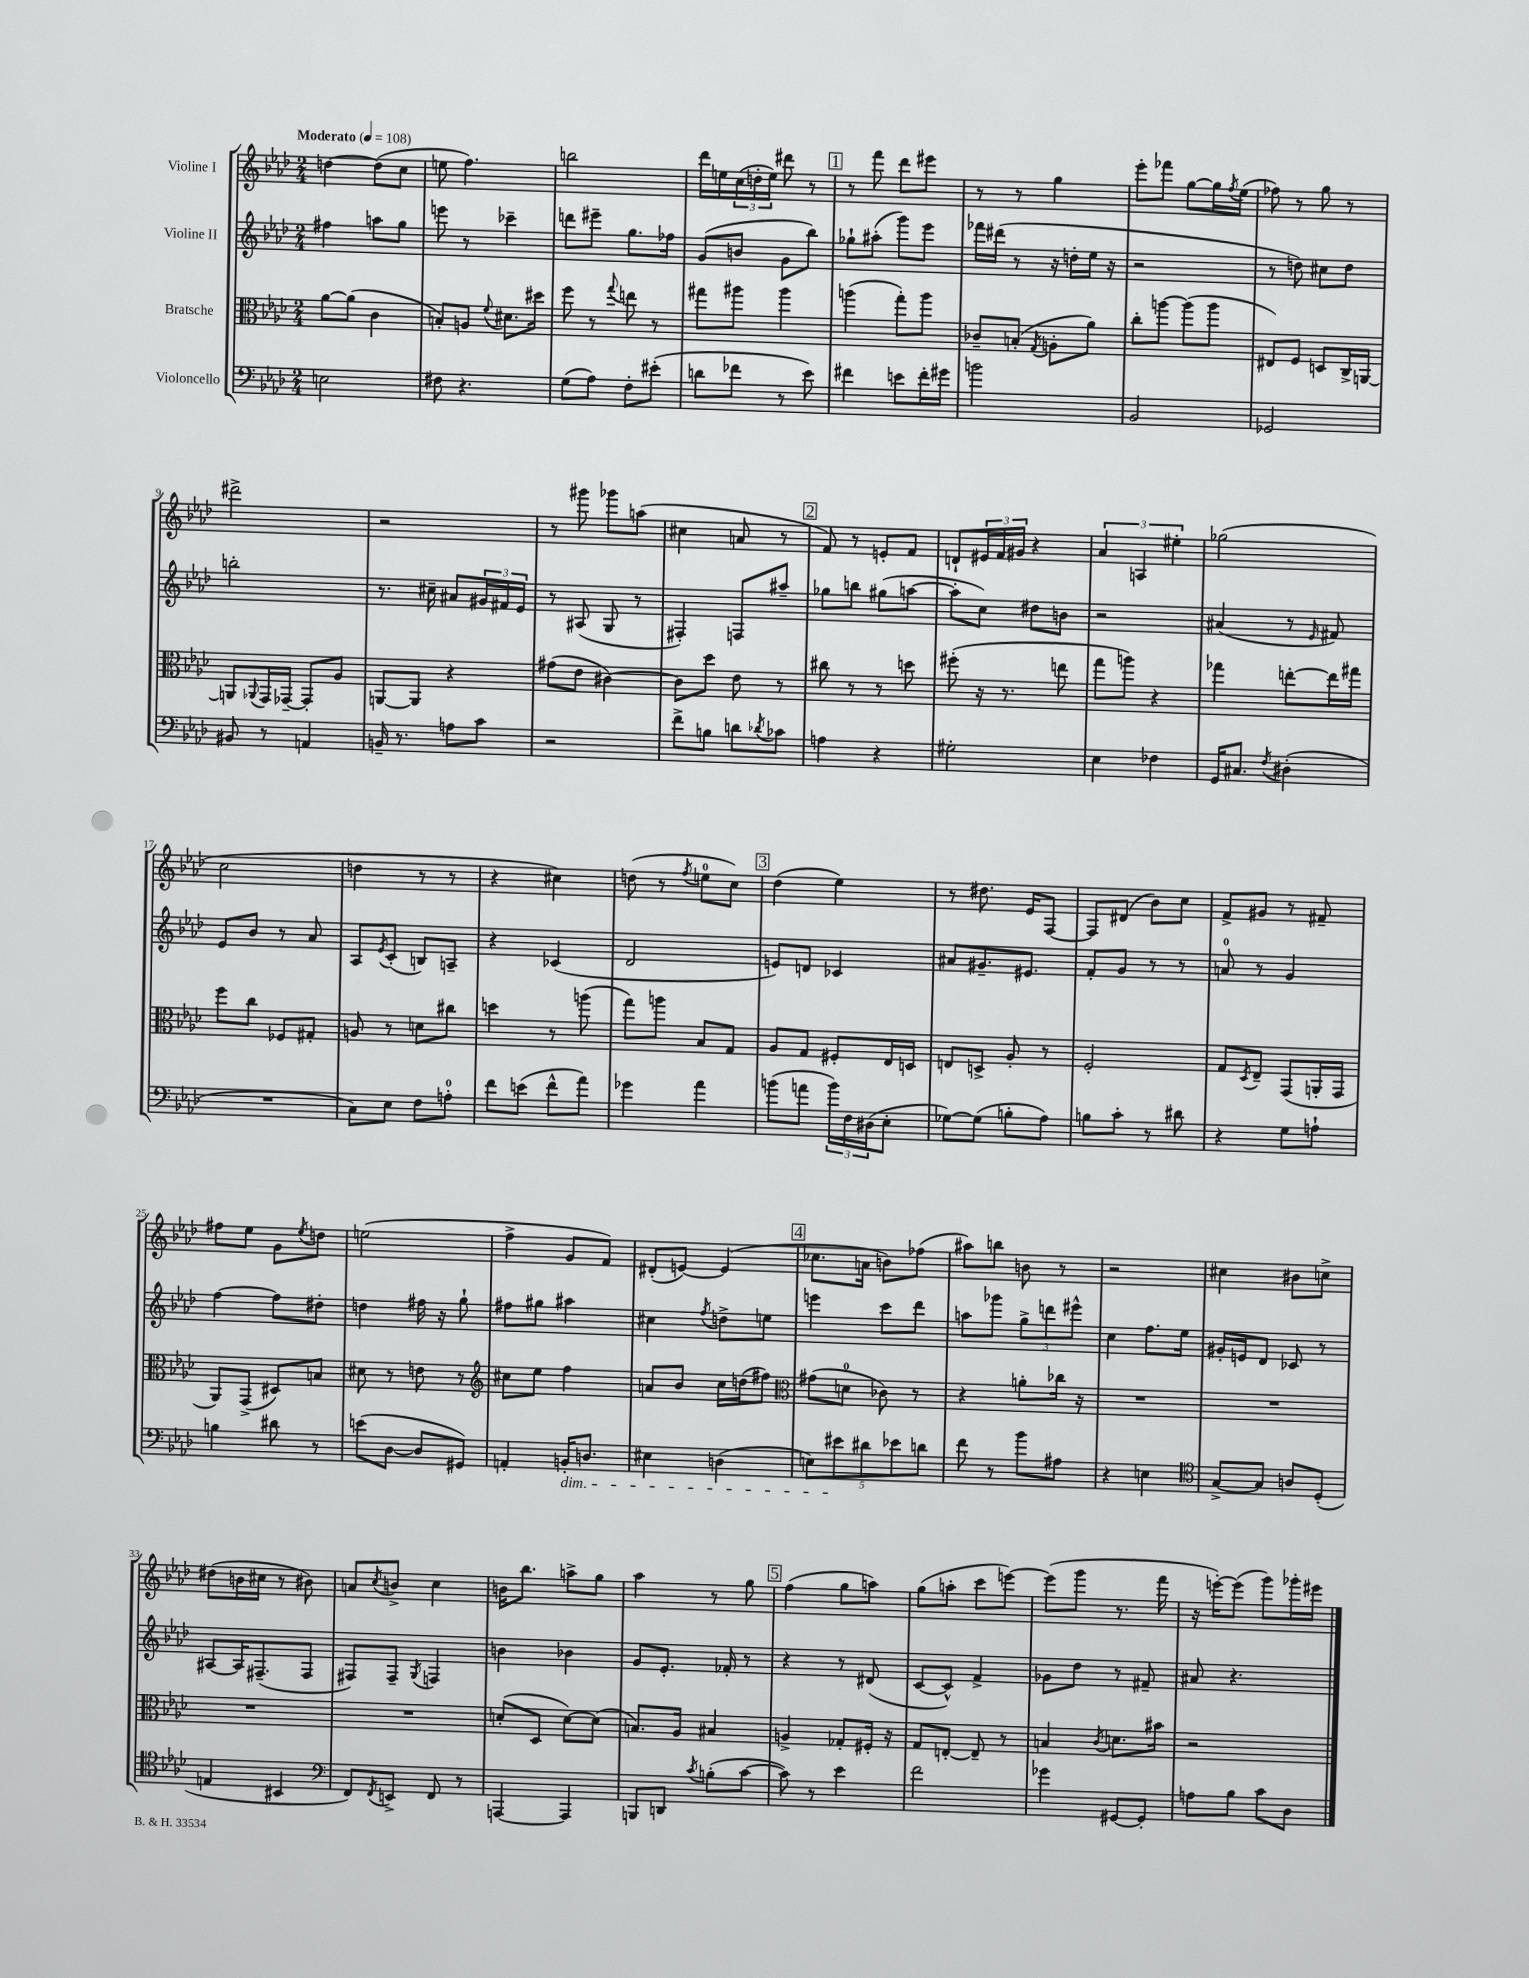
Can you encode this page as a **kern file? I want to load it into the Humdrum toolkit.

**kern	**kern	**kern	**kern
*staff4	*staff3	*staff2	*staff1
*clefF4	*clefC3	*clefG2	*clefG2
*k[b-e-a-d-]	*k[b-e-a-d-]	*k[b-e-a-d-]	*k[b-e-a-d-]
*M2/4	*M2/4	*M2/4	*M2/4
*MM108	*MM108	*MM108	*MM108
2E\	[8a-\L	4ff#\	[4dd\
.	(8a-\]J	.	.
.	4c\	8aa\L	(8dd\]L
.	.	8gg\J	8cc\J
=	=	=	=
8F#\	8B'/L)	8eee\	8ee\
4.r	8A/J	8r	4.ff\)
.	8qqf/	.	.
.	8.d#\L	4ccc-~\	.
.	16dd#\Jk	.	.
=	=	=	=
(8G\L	8ff\	8ddd\L	2bb\
8A-\J)	8r	8eee#~\J	.
.	8qqgg/	.	.
8F'\L	8ee\	8.gg\L	.
(8e#'\J	8r	.	.
.	.	16ff-\Jk	.
=	=	=	=
8d\L	8gg#\L	(8g/L	16ddd-\LL
.	.	.	16ee\
8f-\J	8aa#\J	8b/J	(24cc\
.	.	.	24dd'\
.	.	.	24ee\JJ)
8r	4aa#\	8g\L	8ddd#\
8e-\)	.	8bb-\J)	8r
=	=	=	=
4f#\	(4aa\	8gg-`\L	8r
.	.	(8aa#'\J	8fff\
8e\L	8gg'\L)	8ggg\L)	8ddd-\L
16f#'\L	8aa\J	8eee-\J	8eee#\J
16g#\JJ	.	.	.
=	=	=	=
2b\	8c-~/L	16fff-\LL	8r
.	.	(16ddd#\JJ	.
.	(8B'/J	8r	8r
.	8qG/	.	.
.	8A'\L	16r	4gg\
.	.	16dd'\LL	.
.	8a-\J)	16ee-\JJ	.
.	.	16r	.
=	=	=	=
2BB-/	8cc'\L	2r	8eee-'\L
.	[8aa\J	.	8fff-\J
.	(8aa\]L	.	[8gg\L
.	8aa\J	.	16gg\]L
.	.	.	8qff/
.	.	.	(16ee-\JJ
=	=	=	=
2GG-/	8E#/L)	8r	8ff-\)
.	8F/J	8dd\)	8r
.	8D/L	8cc#\L	8gg\
.	16C^/L	8dd\J	8r
.	[16AA/JJ	.	.
=	=	=	=
8BB#/	8AA/]L	2bb'\	2ddd#^\
.	8qqAA-/	.	.
8r	16GG/L	.	.
.	[16GG-~/JJ	.	.
4AA/	8GG-'/]L	.	.
.	8A-/J	.	.
=	=	=	=
16BB~/	[8AA/L	8.r	2r
8.r	.	.	.
.	8AA/]J	.	.
.	.	16cc#~\	.
8A\L	4r	8a#/L	.
8c\J	.	24g#/L	.
.	.	24f#/	.
.	.	24e-/JJ	.
=	=	=	=
2r	(8g#\L	8r	8r
.	8e-\J	(8A#/	8ggg#\
.	[4c#\)	8G/	8ggg-\L
.	.	8r	(8aa\J
=	=	=	=
8f^\L	8c#\]L	4F#'/)	4cc#\
8B\J	8dd-\J	.	.
8d\L	8e-\	8F/L	8a/
8qd-/	.	.	.
8c-\J	8r	8aa#~/J	8r
=	=	=	=
4A\	8cc#\	8gg-\L	8f/)
.	8r	8bb\J	8r
4r	8r	(8gg#\L	8e'/L
.	8dd\	[8aa\J	8f/J
=	=	=	=
2G#'\	(8ff#'\	8aa'\]L	8d`/L
.	16r	8cc\J)	24e#/L
.	.	.	24f/
.	8.r	.	.
.	.	.	24g#/JJ
.	.	8dd#\L	4r
.	8ee\	8b\J	.
=	=	=	=
4E-\	8gg\L	2r	6a-/
.	8aa\J)	.	.
.	.	.	6A/
4F-\	4r	.	.
.	.	.	6ee#'\
=	=	=	=
16GG/LK	4gg-\	(4a#/	(2gg-\
8.C#/J	.	.	.
8qF/	.	.	.
(4D#'\	[8ee'\L	8r	.
.	.	16qqe-/	.
.	16ee\]L	8f#/)	.
.	16gg#\JJ	.	.
=	=	=	=
2r	8ff\L	8e-/L	2cc\
.	8cc\J	8b-/J	.
.	8F-/L	8r	.
.	8G#'/J	8a-/	.
=	=	=	=
8C\L)	8A/	8A-/L	4dd\
.	.	8qe-/	.
8E-\J	8r	(8c'/J	.
8F\L	8d\L	8B/L)	8r
8A'\J	8cc#\J	8A~/J	8r
=	=	=	=
8f\L	4dd\	4r	4r
(8e\J	.	.	.
8f^^\L	8r	(4c-/	4cc#\)
8a-\J)	(8aa\	.	.
=	=	=	=
4g-\	8gg\L)	2d-/	(8dd\
.	8aa\J	.	8r
.	.	.	8qff/
4a-\	8B-/L	.	8ee\L
.	8G/J	.	8cc\J)
=	=	=	=
(8b\L	8A-/L	8e/L)	(4dd-\
8a\J	8G/J	8d/J	.
24b\LL)	8F#'/L	4c-/	4ee-\)
24F\	.	.	.
(24D#\J	.	.	.
8E-'\J	16E-/L	.	.
.	16D/JJ	.	.
=	=	=	=
[8G-\L)	8E/L	8a#/L	8r
(8G-\]J	8D^/J	8.g#~/	8.dd#\
8B'\L	8A-'/	.	.
.	.	8.e#/J	16e-/LK
8A-\J)	8r	.	[8F/J
=	=	=	=
8B\L	2F'/	8f'/L	8F/]L
8c'\J	.	8g/J	(8d#/J
8r	.	8r	8b-\L)
8d#\	.	8r	8cc\J
=	=	=	=
4r	8G/L	8a/	8f^/L
.	8qD-/	.	.
.	8E-~/J	8r	8g#/J
8G\L	(8GG/L	4g/	8r
8A`\J	16AA'/L	.	8f#~/
.	16GG/JJ	.	.
=	=	=	=
4B\	8AA-/L)	[4ff\	8ff#\L
.	(8GG^/J	.	8ee-\J
8d#\	8D#/L)	8ff\]L	8g\L
.	.	.	8qee-/
8r	8B/J	8dd#'\J	8dd\J
=	=	=	=
(8e\L	8d#\	4dd\	(2ee\
[8D-\J	8r	.	.
8D-/]L	8e\	16ff#\	.
.	.	16r	.
8GG#/J)	8r	8gg`\	.
=	=	=	=
*	*clefG2	*	*
4AA'/	8cc#\L	8ff#\L	4ff^\
.	8ee-\J	8gg#\J	.
16BB'/LK	4ff\	4aa#\	8g/L
8.D/J	.	.	.
.	.	.	8f/J)
=	=	=	=
4E#\	8a/L	4cc#\	(8d#'/L
.	8b-/J	.	[8e/J)
.	.	8qff/	.
(4D\	16cc\LL	8dd^\L	(4e/]
.	(16dd\J	.	.
.	8ff#\J)	8ee\J	.
=	=	=	=
*	*clefC3	*	*
10E\L)	(8g#\L	4eee\	8.cc-\L
10e#\	.	.	.
.	8d\J	.	.
.	.	.	16a\Jk
10d#\	.	.	.
.	8c-\)	8ccc\L	8b\L)
10e-\	.	.	.
.	8r	8ddd-\J	(8ff-\J
10d\J	.	.	.
=	=	=	=
8f\	4r	8aa\L	8aa#\L)
8r	.	8ggg-\J	8bb\J
8b-\L	8a'\L	12gg^\L	8b\
.	.	12ddd\	.
8A#\J	16cc-\Jk	.	8r
.	.	12eee#^^\J	.
.	16r	.	.
=	=	=	=
4r	2r	4cc\	2r
4E\	.	8.ff\L	.
.	.	16ee-\Jk	.
=	=	=	=
*clefC4	*	*	*
[8G^/L	2r	16g#'/LL	4cc#\
.	.	16e/J	.
8G/]J	.	8d-/J	.
8A/L	.	8c-/	8b#\L
(8D-'/J	.	8r	8cc^\J
=	=	=	=
4E/	2r	[8A#/L	(8dd#\L
.	.	16A#/]K	16b\L
.	.	(8.F#~/	16cc#\JJ
4BB#/	.	.	8r
.	.	8F#/J	8b#\)
=	=	=	=
*clefF4	*	*	*
8FF/L)	2r	8F#/L)	8a/L
8qFF/	.	.	8qcc/
8EE^/J	.	8F#~/J	8b^/J
.	.	8qG/	.
8FF/	.	4F/	4cc\
8r	.	.	.
=	=	=	=
[4AAA/	(8d'/L	4b\	16b\LK
.	.	.	8.bb-\J
.	8D-/J	.	.
4AAA/]	[8d\L)	4b-\	8aa^\L
.	(8d\]J	.	8gg\J
=	=	=	=
8BBB/L	8.B/L)	8g/L	4aa-\
8DD/J	.	8.e-'/J	.
.	16A-/Jk	.	.
8qc/	.	.	.
(8B'\L	4B#/	.	8r
.	.	16f-'/	.
[8c\J	.	8r	8gg\
=	=	=	=
8c\])	4A^/	4r	(4ff\
8r	.	.	.
4e-\	8G-'/L	8r	8gg\L
.	16F#'/Jk	(8d#/	8aa\J)
.	16r	.	.
=	=	=	=
2f\	8G/L	[8c/L	(8gg\L
.	[8E'/J	8c^^/]J)	8aa'\J
.	8E~/]	4f^/	8ccc\L
.	8r	.	[8eee\J)
=	=	=	=
4g-\	4B/	8g-\L	(8eee\]L
.	.	8dd-\J	8ggg\J
.	8qc/	.	.
[8GG#/L	8.d\L	8r	8.r
8GG#'/]J	.	8f#~/	.
.	16b#\Jk	.	16fff\
=	=	=	=
8A\L	2r	8a#/	16r
.	.	.	[16eee'\LK)
8B-\J	.	4.r	(8eee\]J
8c\L	.	.	8ggg\L)
8D-\J	.	.	16ggg-'\L
.	.	.	16eee#\JJ
==	==	==	==
*-	*-	*-	*-
